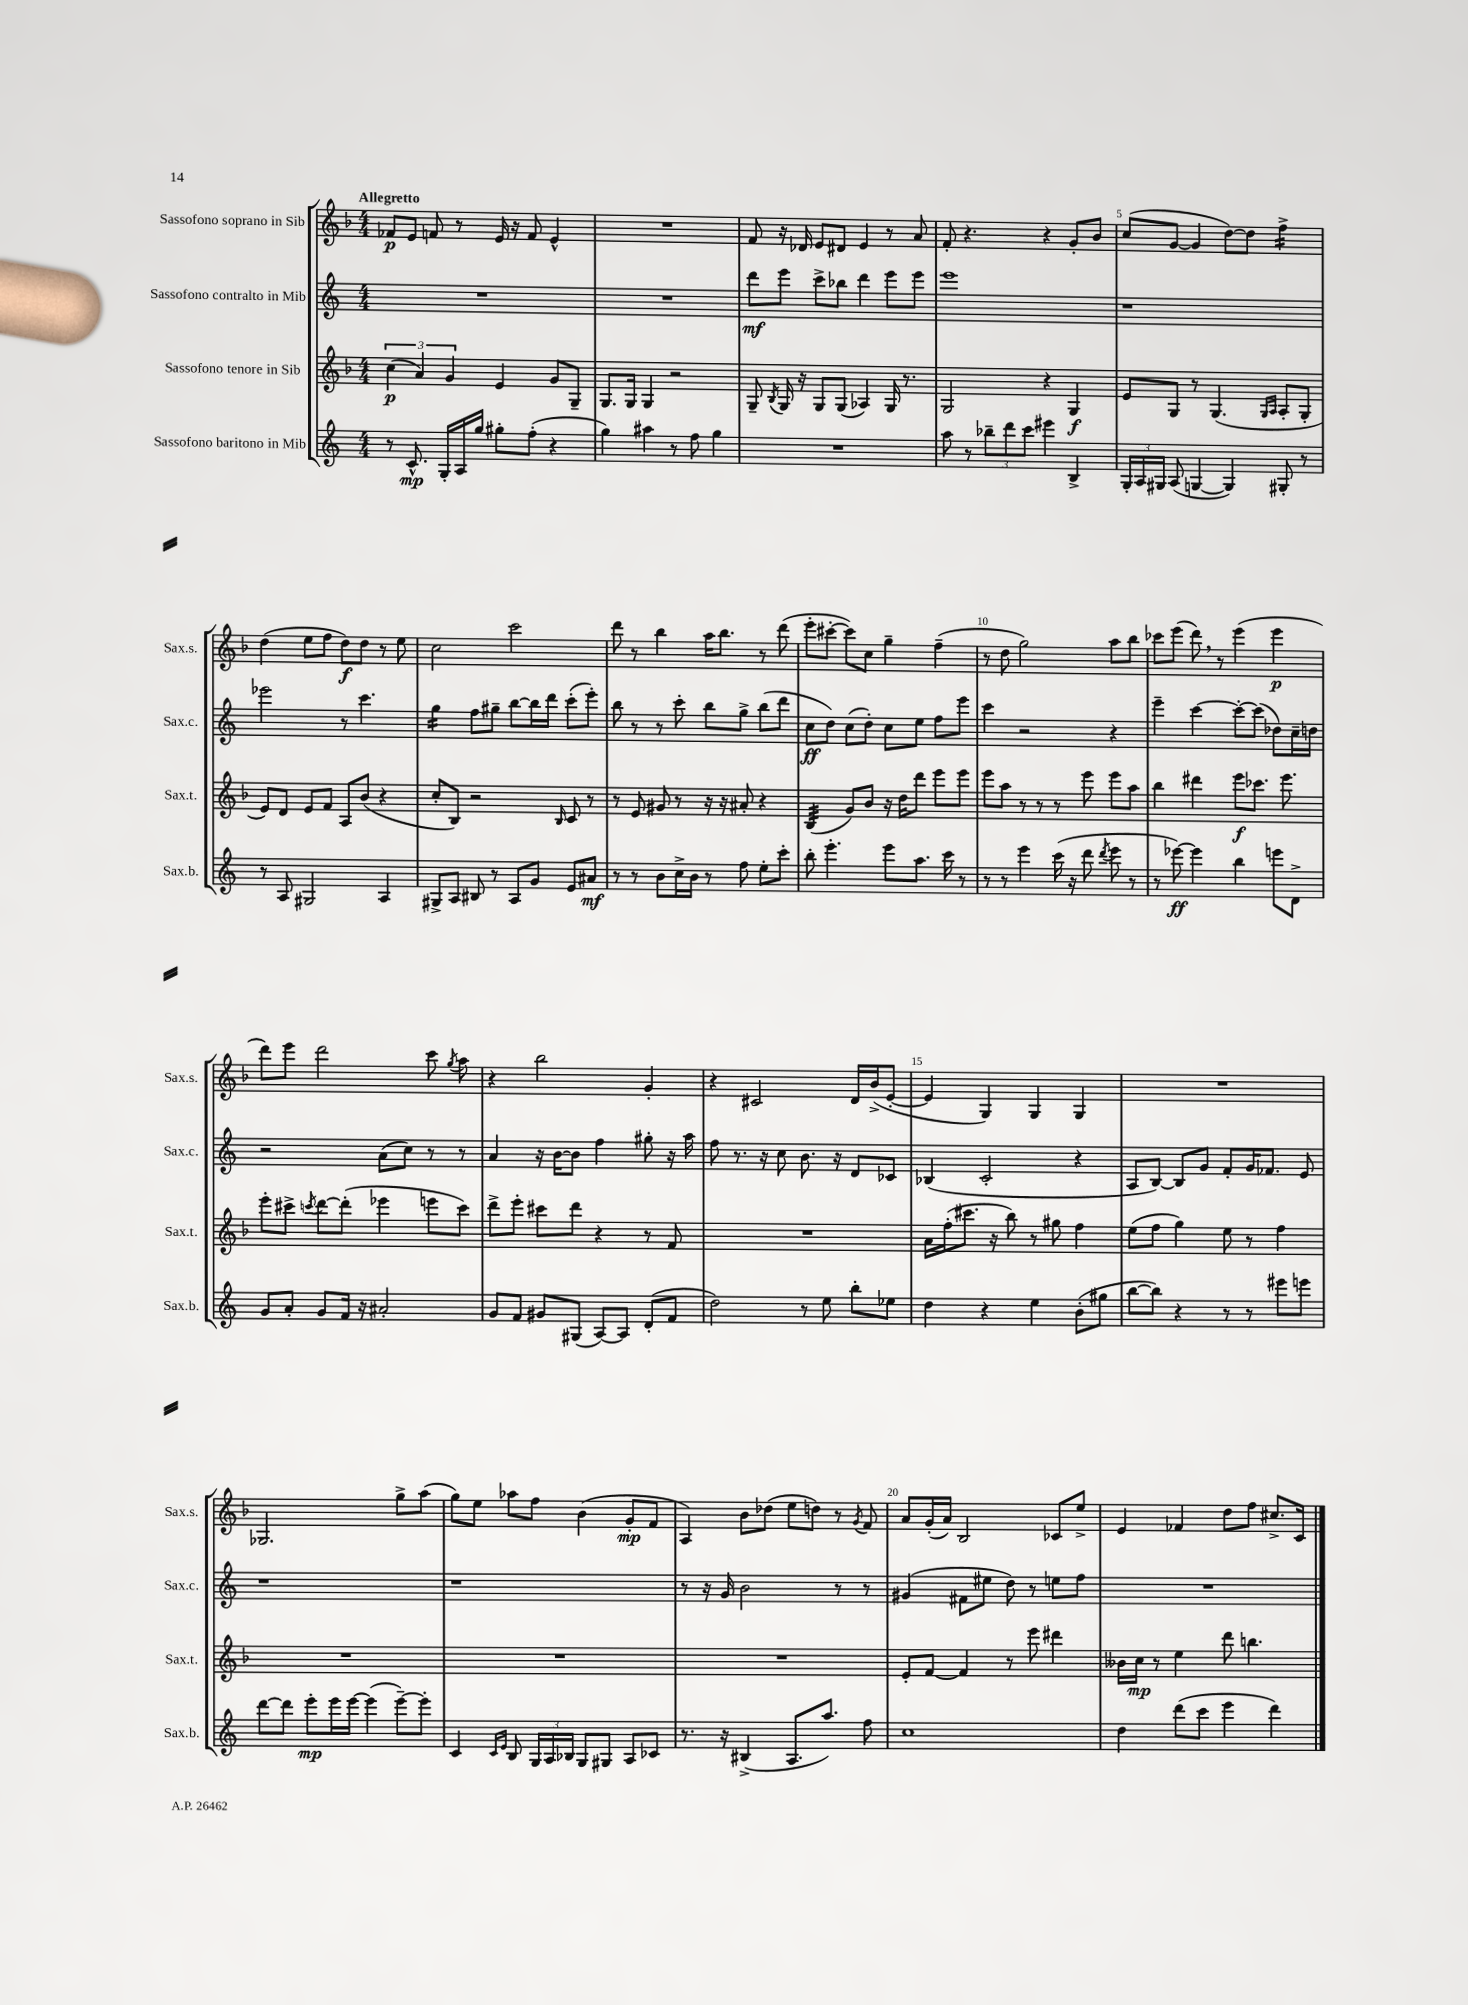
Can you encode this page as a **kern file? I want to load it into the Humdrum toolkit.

**kern	**kern	**kern	**kern
*staff4	*staff3	*staff2	*staff1
*clefG2	*clefG2	*clefG2	*clefG2
*k[]	*k[b-]	*k[]	*k[b-]
*M4/4	*M4/4	*M4/4	*M4/4
8r	(6cc\	1r	8f-/L
8.c^^/	.	.	8e/J
.	6a/)	.	.
.	.	.	8f/
16G'/LL	.	.	.
.	6g/	.	.
16A/	.	.	8r
16gg/JJ	.	.	.
8gg#'\L	4e/	.	16e/
.	.	.	16r
(8ff'\J	.	.	8f/
4r	8g/L	.	4e^^/
.	8G~/J	.	.
=	=	=	=
4gg\)	8.G/L	1r	1r
.	16G/Jk	.	.
4aa#\	4G/	.	.
8r	2r	.	.
8ff\	.	.	.
4gg\	.	.	.
=	=	=	=
1r	8G~/	8ddd\L	8f/
.	8qB-/	.	.
.	16G/	8eee\J	16r
.	16r	.	16d-/
.	8G/L	8ccc^\L	8e/L
.	(8G/J	8bb-\J	8d#/J
.	4A-/)	4ddd\	4e/
.	16G/	8eee\L	8r
.	8.r	.	.
.	.	8eee\J	8a/
=	=	=	=
8aa\	2G/	1eee	8f'/
8r	.	.	4.r
12bb-~\L	.	.	.
12ddd\	.	.	.
12ccc\J	.	.	.
4eee#\	4r	.	4r
4B^/	4G/	.	8g'/L
.	.	.	8b-/J
=	=	=	=
24G'/LL	8e/L	1r	(8cc/L
24A/	.	.	.
24G#/JJ	.	.	.
(8A/	8G/J	.	[8g/J
[4G/	8r	.	4g/]
.	(4.G/	.	.
4G/])	.	.	[8dd\L)
.	.	.	8dd\]J
.	16qqG/LL	.	.
.	16qqA/JJ	.	.
8G#'/	8A'/L	.	4ff^\
8r	8G'/J	.	.
=	=	=	=
8r	8e/L)	2eee-\	(4dd\
8A/	8d/J	.	.
2G#/	8e/L	.	8ee\L
.	8f/J	.	8ff\J
.	8A/L	8r	8dd\L)
.	(8b-/J	4.ccc\	8dd\J
4A/	4r	.	8r
.	.	.	8ee\
=	=	=	=
8G#^/L	8cc'/L	4gg\	2cc\
8A/J	8B-/J)	.	.
8B#/	2r	8ff\L	.
8r	.	8gg#~\J	.
8A/L	.	[8bb\L	2ccc\
8g/J	.	16bb\]L	.
.	.	16ddd\JJ	.
.	16qqB-/	.	.
8e/L	8c/	(8ccc'\L	.
8a#/J	8r	8eee'\J)	.
=	=	=	=
8r	8r	8bb\	8ddd\
8r	8e/	8r	8r
8b\L	8g#/	8r	4bb-\
16cc^\L	8r	8ccc'\	.
16b\JJ	.	.	.
8r	16r	8bb\L	16aa\LK
.	16r	.	8.bb-\J
8ff\	8a#'/	8gg^\J	.
8ee'\L	4r	(8bb\L	8r
8ccc'\J	.	8ddd\J	(8ddd\
=	=	=	=
8bb'\	(4B-/	8cc\L	8eee'\L
4.eee'\	.	8dd\J)	[8ccc#'\J
.	8g/L)	(8cc\L	8ccc#\]L)
.	8b-/J	8dd'\J)	8cc\J
8eee\L	16r	8cc\L	4gg~\
.	16dd\LK	.	.
8.aa\J	8ddd\J	8ee\J	.
.	8eee\L	8ff\L	(4ff~\
16ccc\	.	.	.
8r	8eee\J	8eee\J	.
=	=	=	=
8r	8eee\L	4ccc\	8r
8r	8aa\J	.	8dd\
4eee\	8r	2r	2gg\)
.	8r	.	.
(16ccc\	8r	.	.
16r	.	.	.
8ddd\	8eee\	.	.
8qddd/	.	.	.
8eee\	8eee\L	4r	8aa\L
8r	8aa\J	.	8bb-\J
=	=	=	=
8r	4bb-\	4eee~\	8ccc-\L
[8eee-\)	.	.	(8eee\J
4eee-\]	4ddd#\	[4ccc\	8ddd\)
.	.	.	8r
4bb\	8eee\L	8ccc'\_L	(4eee\
.	8.ccc-\J	(8ccc\]J	.
8eee\L	.	8dd-\L)	4eee\
.	8.eee\	.	.
8d^\J	.	16cc~\L	.
.	.	16dd\JJ	.
=	=	=	=
8g/L	8eee'\L	2r	8ddd\L)
8a'/J	8ccc#^\J	.	8eee\J
.	8qccc/	.	.
8g/L	[8ddd\L	.	2ddd\
16f/Jk	(8ddd'\]J	.	.
16r	.	.	.
2a#'/	4eee-\	(8a\L	.
.	.	8cc\J)	.
.	8eee\L	8r	8ccc\
.	.	.	8qgg/
.	8ccc\J)	8r	8aa\
=	=	=	=
8g/L	8ddd^\L	4a/	4r
8f/J	8eee'\J	.	.
8g#/L	8ccc#\L	16r	2bb-\
.	.	[16b\LK	.
(8G#/J	8ddd\J	8b\]J	.
[8A/L)	4r	4ff\	.
8A/]J	.	.	.
(8d'/L	8r	8gg#'\	4g'/
8f/J	8f/	16r	.
.	.	16aa\	.
=	=	=	=
2dd\)	1r	8ff\	4r
.	.	8.r	.
.	.	.	2c#/
.	.	16r	.
.	.	8cc\	.
8r	.	8.b\	.
8ee\	.	.	.
.	.	16r	.
8bb'\L	.	8d/L	16d/LL
.	.	.	(16b-^/J
8ee-\J	.	8c-/J	[8e'/J
=	=	=	=
4dd\	16a\LL	(4B-/	4e/]
.	(16ff'\J	.	.
.	8.ccc#\J	.	.
4r	.	2c'/	4G/)
.	16r	.	.
.	8bb-\)	.	.
4ee\	8r	.	4G/
.	8gg#\	.	.
(8b'\L	4ff\	4r	4G/
8gg#\J	.	.	.
=	=	=	=
[8bb\L	(8ee\L	8A/L	1r
8bb\]J)	8ff\J	[8B/J)	.
4r	4gg\)	8B/]L	.
.	.	8g/J	.
8r	8ee\	8f'/L	.
8r	8r	16g/K	.
.	.	8.f-/J	.
8eee#\L	4ff\	.	.
8eee\J	.	8e/	.
=	=	=	=
[8ddd\L	1r	1r	2.G-/
8ddd\]J	.	.	.
8eee'\L	.	.	.
16eee\L	.	.	.
[16eee\JJ	.	.	.
(4eee\]	.	.	.
[8eee~\L)	.	.	8gg^\L
8eee'\]J	.	.	(8aa\J
=	=	=	=
4c/	1r	1r	8gg\L)
.	.	.	8ee\J
16qqc/LL	.	.	.
16qqe/JJ	.	.	.
8B/	.	.	8aa-\L
24G/LL	.	.	8ff\J
24A/	.	.	.
24B-/JJ	.	.	.
8G/L	.	.	(4b-\
8G#/J	.	.	.
8A/L	.	.	8g'/L
8c-/J	.	.	8f/J
=	=	=	=
8.r	1r	8r	4A/)
.	.	16r	.
16r	.	16g/	.
(4B#^/	.	2b\	8b-\L
.	.	.	(8dd-\J
8.A/L	.	.	8ee\L
.	.	.	8dd\J)
8.aa/J)	.	.	.
.	.	8r	8r
.	.	.	8qg/
8ff\	.	8r	8f/
=	=	=	=
1cc	8e'/L	(4g#/	8a/L
.	[8f/J	.	(16g'/L
.	.	.	16a/JJ)
.	4f/]	8f#\L	2B-/
.	.	8ee#\J	.
.	8r	8dd\)	.
.	8eee\	8r	.
.	4ddd#\	8ee\L	8c-/L
.	.	8ff\J	8ee^/J
=	=	=	=
4dd\	16b--\LL	1r	4e/
.	16cc\JJ	.	.
.	8r	.	.
(8ddd\L	4ee\	.	4f-/
8ccc\J	.	.	.
4eee\	8ddd\	.	8dd\L
.	4.bb\	.	8ff\J
4ddd\)	.	.	8.cc#^/L
.	.	.	16c/Jk
==	==	==	==
*-	*-	*-	*-
